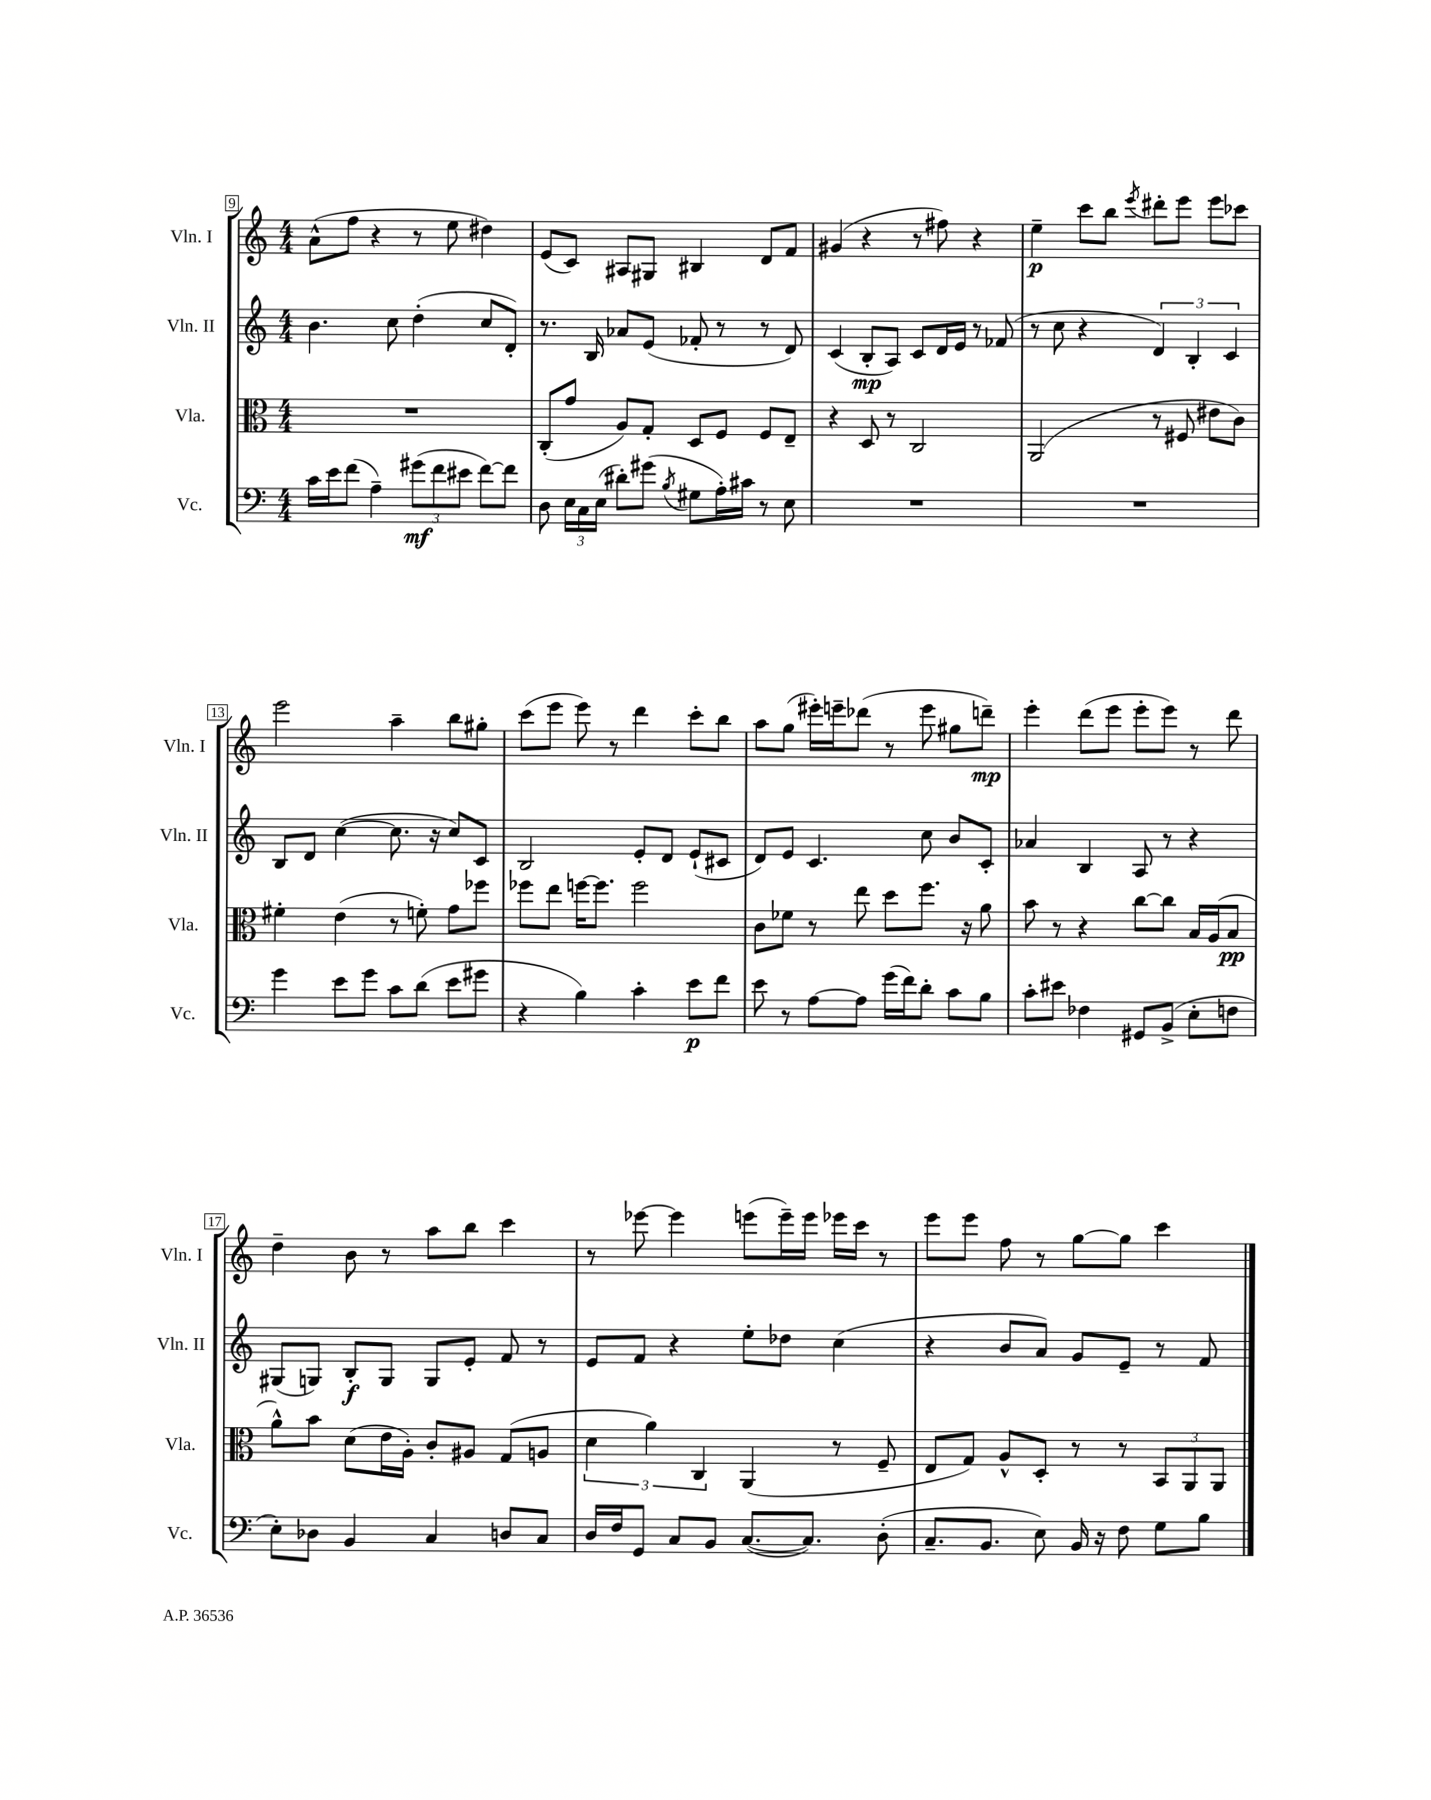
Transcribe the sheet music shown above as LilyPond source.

<<
\new StaffGroup <<
\new Staff = "s0" \with { instrumentName = "Vln. I" shortInstrumentName = "Vln. I" } {
    \clef treble \key c \major \numericTimeSignature \time 4/4
    \autoBeamOff a'8[-^( f''8] r4 r8 e''8 dis''4) |
    e'8[( c'8]) ais8[ gis8] bis4 d'8[ f'8] |
    gis'4( r4 r8 fis''8) r4 |
    e''4--\p c'''8[ b''8] \acciaccatura { e'''8 } dis'''8[-. e'''8] e'''8[ ces'''8] |
    e'''2 a''4-- b''8[ gis''8]-. |
    c'''8[( e'''8] e'''8) r8 d'''4 c'''8[-. b''8] |
    a''8[ g''8]( eis'''16[-.) e'''16-- des'''8]( r8 e'''8 gis''8[ d'''8]--\mp) |
    e'''4-. d'''8[( e'''8] e'''8[-. e'''8]) r8 d'''8 |
    d''4-- b'8 r8 a''8[ b''8] c'''4 |
    r8 ees'''8~ ees'''4 e'''8[( e'''16--) e'''16] ees'''16[ c'''16] r8 |
    e'''8[ e'''8] f''8 r8 g''8[~ g''8] c'''4 \bar "|." |
}
\new Staff = "s1" \with { instrumentName = "Vln. II" shortInstrumentName = "Vln. II" } {
    \clef treble \key c \major \numericTimeSignature \time 4/4
    \autoBeamOff b'4. c''8 d''4-.( c''8[ d'8]-.) |
    r8. b16 aes'8[ e'8]( fes'8-. r8 r8 d'8) |
    c'4( b8[-.\mp a8]) c'8[ d'16 e'16] r8 fes'8( |
    r8 c''8 r4 \tuplet 3/2 { d'4) b4-. c'4 } |
    b8[ d'8] c''4~( c''8. r16 c''8[) c'8] |
    b2 e'8[-. d'8] e'8[-!( cis'8] |
    d'8[) e'8] c'4. c''8 b'8[ c'8]-. |
    aes'4 b4 a8 r8 r4 |
    gis8[( g8]) b8[-.\f g8] g8[ e'8]-. f'8 r8 |
    e'8[ f'8] r4 e''8[-. des''8] c''4( |
    r4 b'8[ a'8]) g'8[ e'8]-- r8 f'8 \bar "|." |
}
\new Staff = "s2" \with { instrumentName = "Vla." shortInstrumentName = "Vla." } {
    \clef alto \key c \major \numericTimeSignature \time 4/4
    \autoBeamOff R1 |
    c8[-.( g'8] a8[) g8]-. d8[ f8] f8[ e8]-- |
    r4 d8 r8 c2 |
    a,2( r8 fis8 eis'8[ c'8]) |
    fis'4-. e'4( r8 f'8-.) g'8[ fes''8] |
    fes''8[ e''8] f''16[~ f''8.] f''2 |
    c'8[ fes'8] r8 e''8 d''8[ f''8.] r16 a'8 |
    b'8 r8 r4 c''8[~ c''8] b16[ a16( b8]\pp |
    a'8[-^) b'8] d'8[( e'16 a16]-.) c'8[-. ais8] g8[( a8] |
    \tuplet 3/2 { d'4 a'4) c4 } a,4( r8 f8-- |
    e8[ g8]) a8[-^ d8]-. r8 r8 \tuplet 3/2 { b,8[ a,8 a,8] } \bar "|." |
}
\new Staff = "s3" \with { instrumentName = "Vc." shortInstrumentName = "Vc." } {
    \clef bass \key c \major \numericTimeSignature \time 4/4
    \autoBeamOff c'16[ e'16 f'8]( a4--) \tuplet 3/2 { gis'8[\mf( f'8 eis'8] } f'8[~) f'8] |
    d8 \tuplet 3/2 { e16[ c16 e16]( } dis'8[-.) gis'8]( \acciaccatura { b8 } gis8[ a16-.) cis'16] r8 e8 |
    R1 |
    R1 |
    g'4 e'8[ g'8] c'8[ d'8]( e'8[ gis'8] |
    r4 b4) c'4-. e'8[\p f'8] |
    e'8 r8 a8[~ a8] g'16[( f'16) d'8]-. c'8[ b8] |
    c'8[-. eis'8] fes4 gis,8[ b,8]->( e8[-. f8] |
    e8[-.) des8] b,4 c4 d8[ c8] |
    d16[ f16 g,8] c8[ b,8] c8.[~( c8.]) d8-.( |
    c8.[-- b,8.] e8) b,16 r16 f8 g8[ b8] \bar "|." |
}
>>
>>
\layout { \context { \Score currentBarNumber = #9 \override BarNumber.stencil = #(make-stencil-boxer 0.1 0.3 ly:text-interface::print) } }
